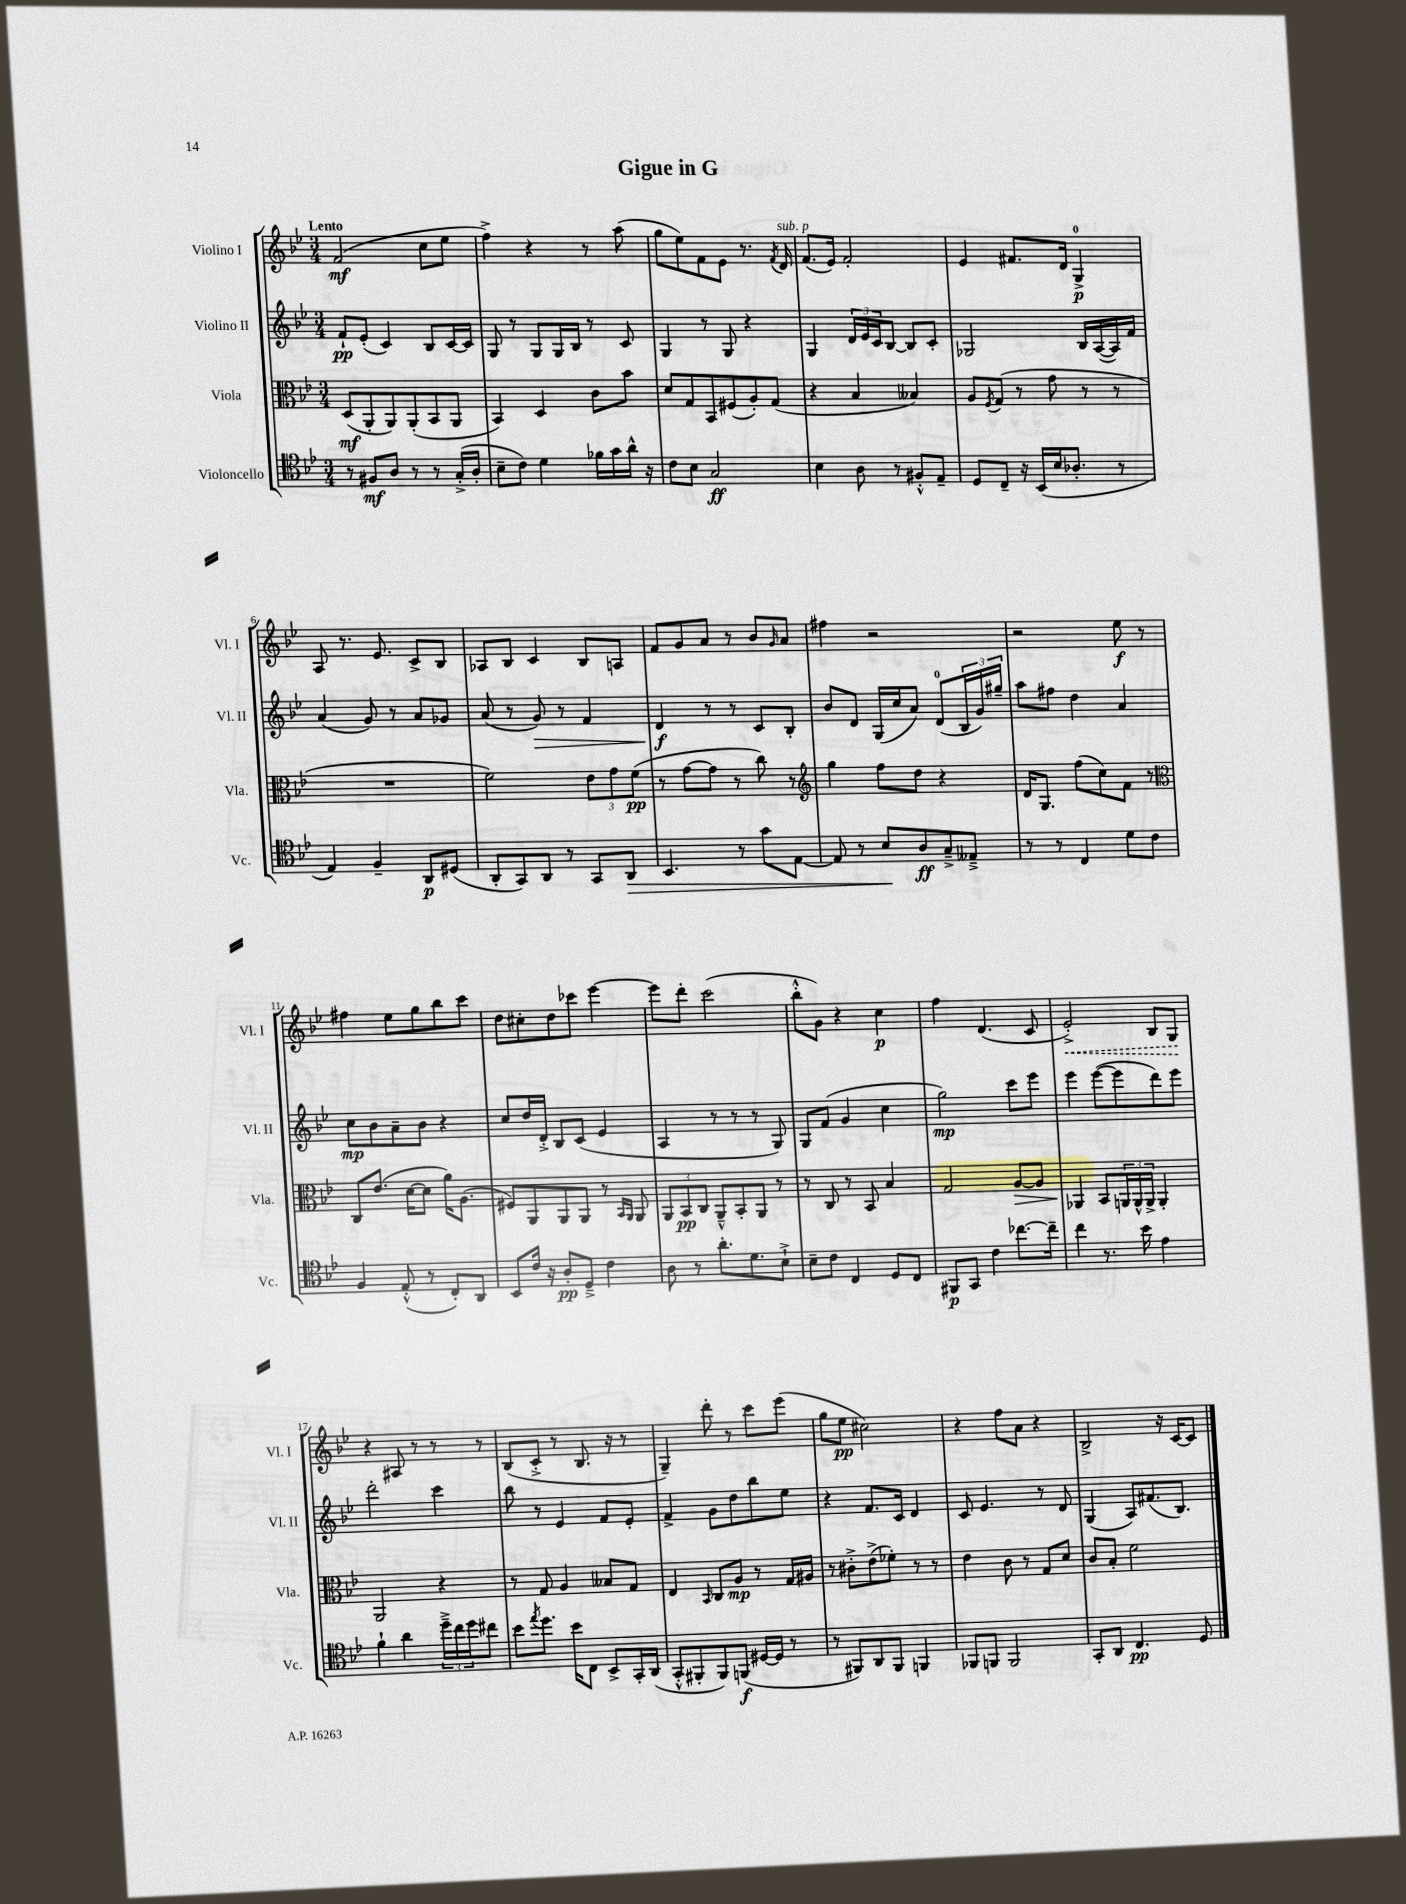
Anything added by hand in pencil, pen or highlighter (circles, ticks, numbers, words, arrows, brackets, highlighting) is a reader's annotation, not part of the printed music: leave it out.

**kern	**kern	**kern	**kern
*staff4	*staff3	*staff2	*staff1
*clefC4	*clefC3	*clefG2	*clefG2
*k[b-e-]	*k[b-e-]	*k[b-e-]	*k[b-e-]
*M3/4	*M3/4	*M3/4	*M3/4
8r	(8D	8f`	(2f
8F#	8AA'	(8e-'	.
8A	8AA)	4c)	.
8r	(8AA'	.	.
8r	8BB-	8B-	8cc
(16G'^	8AA	[16c	8ee-
16A'	.	16c]	.
=	=	=	=
8B-~	4BB-)	8G	4ff^)
8c)	.	8r	.
4d	4D	8G	4r
.	.	16G	.
.	.	16B-	.
16f-	8c	8r	8r
16g	.	.	.
16a^^	8b-	8c	(8aa
16r	.	.	.
=	=	=	=
8c	8d	4G	8gg
8B-	8G	.	8ee-)
2G	8BB-	8r	8f
.	(8F#	8G	8e-
.	8A')	4r	8.r
.	(8G	.	.
.	.	.	8qf
.	.	.	16d
=	=	=	=
4B-	4r	4G	(8.f
.	.	.	16e-)
8A	4B-	24d	2f'
.	.	24e-	.
.	.	24c	.
8r	.	[8B-	.
8F#'^^	4B--)	8B-]	.
8E-~	.	8c'	.
=	=	=	=
8D	8A	2G-	4e-
.	8qF	.	.
8C~	(8G	.	.
16r	8r	.	8.f#
(16BB-	.	.	.
16B-	8g	.	.
8.A-'	.	.	16d
.	8r	16B-	4G^
.	.	([16A	.
8r	8r	16A])	.
.	.	16f	.
=	=	=	=
4E-)	2.r	(4a	8A
.	.	.	8.r
4F~	.	8g)	.
.	.	.	8.e-
.	.	8r	.
8AA	.	8a	8c^
(8D#	.	8g-	8B-
=	=	=	=
8AA'	2f)	(8a	8A-
8GG)	.	8r	8B-
8AA	.	8g)	4c
8r	.	8r	.
8GG	12e-	4f	8B-
.	12g	.	.
8AA	.	.	8A
.	(12f	.	.
=	=	=	=
4.BB-	8r	4d	8f
.	[8g	.	8g
.	8g]	8r	8a
8r	8r	8r	8r
8g	8cc)	8c	8b-
.	.	.	16qqg
[8E-	8r	8B-'	8a
=	=	=	=
*	*clefG2	*	*
8E-]	4gg	8b-	4ff#
8r	.	8d	.
8B-	8ff	(16G	2r
.	.	16cc	.
8A	8dd	8a)	.
8G~^	4r	(8d	.
8E--~^	.	24B-	.
.	.	24g)	.
.	.	24gg#~	.
=	=	=	=
8r	16d	8aa	2r
.	8.G	.	.
8r	.	8ff#	.
4C	(8ff	4dd	.
.	8cc)	.	.
8d	8f	4a	8ee-
8c	8r	.	8r
=	=	=	=
*	*clefC3	*	*
4F	8C	8cc	4ff#
.	(8.e-	8b-	.
(8E-'^^	.	8a~	8ee-
.	[16d	.	.
8r	8d]	8b-	8gg
8C')	16a)	4r	8bb-
.	(8.A	.	.
8AA	.	.	8ccc
=	=	=	=
8BB-	8F#)	8cc	8dd
16c	8AA	16dd	8cc#'
16r	.	16d'^	.
8A'	8AA	8B-	8dd
8D~^	8AA	(8c	8ccc-
4c	8r	4e-	[4eee-
.	16qqBB-	.	.
.	16qqAA	.	.
.	8AA	.	.
=	=	=	=
8A	12AA	4A	8eee-]
.	12BB-	.	.
8r	.	.	8ddd'
.	12C	.	.
8.a'	8AA~^^	8r	(2ccc
.	8BB-'	8r	.
8.d	.	.	.
.	8AA	8r	.
8B-`^	8r	8G)	.
=	=	=	=
8B-~	8r	8G	8bb-'^^
8c	8C	(8f	8g)
4C	8r	4g	4r
.	8BB-	.	.
8D	4B-	4cc	4cc
8C	.	.	.
=	=	=	=
8FF#	2G	2gg)	4ff
8GG	.	.	.
4c	.	.	(4.d
[8.cc-	[8A	8ccc	.
.	8A]	8eee-	8c
16cc-~]	.	.	.
=	=	=	=
4cc	4AA-	4eee-	2e-'^)
8.r	8BB-	([8eee-	.
.	24AA	8eee-]	.
.	24AA^^	.	.
16b-	.	.	.
.	24AA^	.	.
4e-	4AA'	8ddd)	8B-
.	.	8eee-	8G
=	=	=	=
4f`	2AA	2ddd'	4r
4a	.	.	8A#
.	.	.	8r
24dd~^	4r	4ccc	8r
24cc	.	.	.
24dd	.	.	.
8cc#	.	.	8r
=	=	=	=
8b-	8r	8bb-	(8B-
8qee-	.	.	.
8.dd	8G	8r	8c'^
.	4A	4e-	8r
16b-	.	.	.
8C	.	.	8.B-
8BB-^	8B--	8f	.
.	.	.	16r
16GG'	8G	8e-'	8r
(16AA	.	.	.
=	=	=	=
8GG'^^	4E-	4f^	4G~)
8FF#'	.	.	.
.	16qqBB-	.	.
8FF#)	8C	8g	8ddd'
(8FF	8A	8dd	8r
[16D#	8r	8bb-	8ccc
16D#]	.	.	.
8r	16G	8ee-	(8eee-
.	16A#	.	.
=	=	=	=
8r	8r	4r	8gg
8FF#)	8c#'^	.	8ee-
8AA	(8e-^	8.f	2cc#)
8FF#	8f-')	.	.
.	.	16c	.
4FF	8r	4d	.
.	8r	.	.
=	=	=	=
8FF-	4e-	8c	4r
8FF	.	4.e-	.
2FF	8c	.	8ff
.	8r	.	8a
.	8G	8r	4r
.	8d	8d	.
=	=	=	=
8GG'	8c	(4G	2B-^
8AA	8B-'	.	.
4.C	2f	8A)	.
.	.	(8.f#	.
.	.	.	16r
.	.	8.B-)	[16c
8D	.	.	8c]
==	==	==	==
*-	*-	*-	*-
